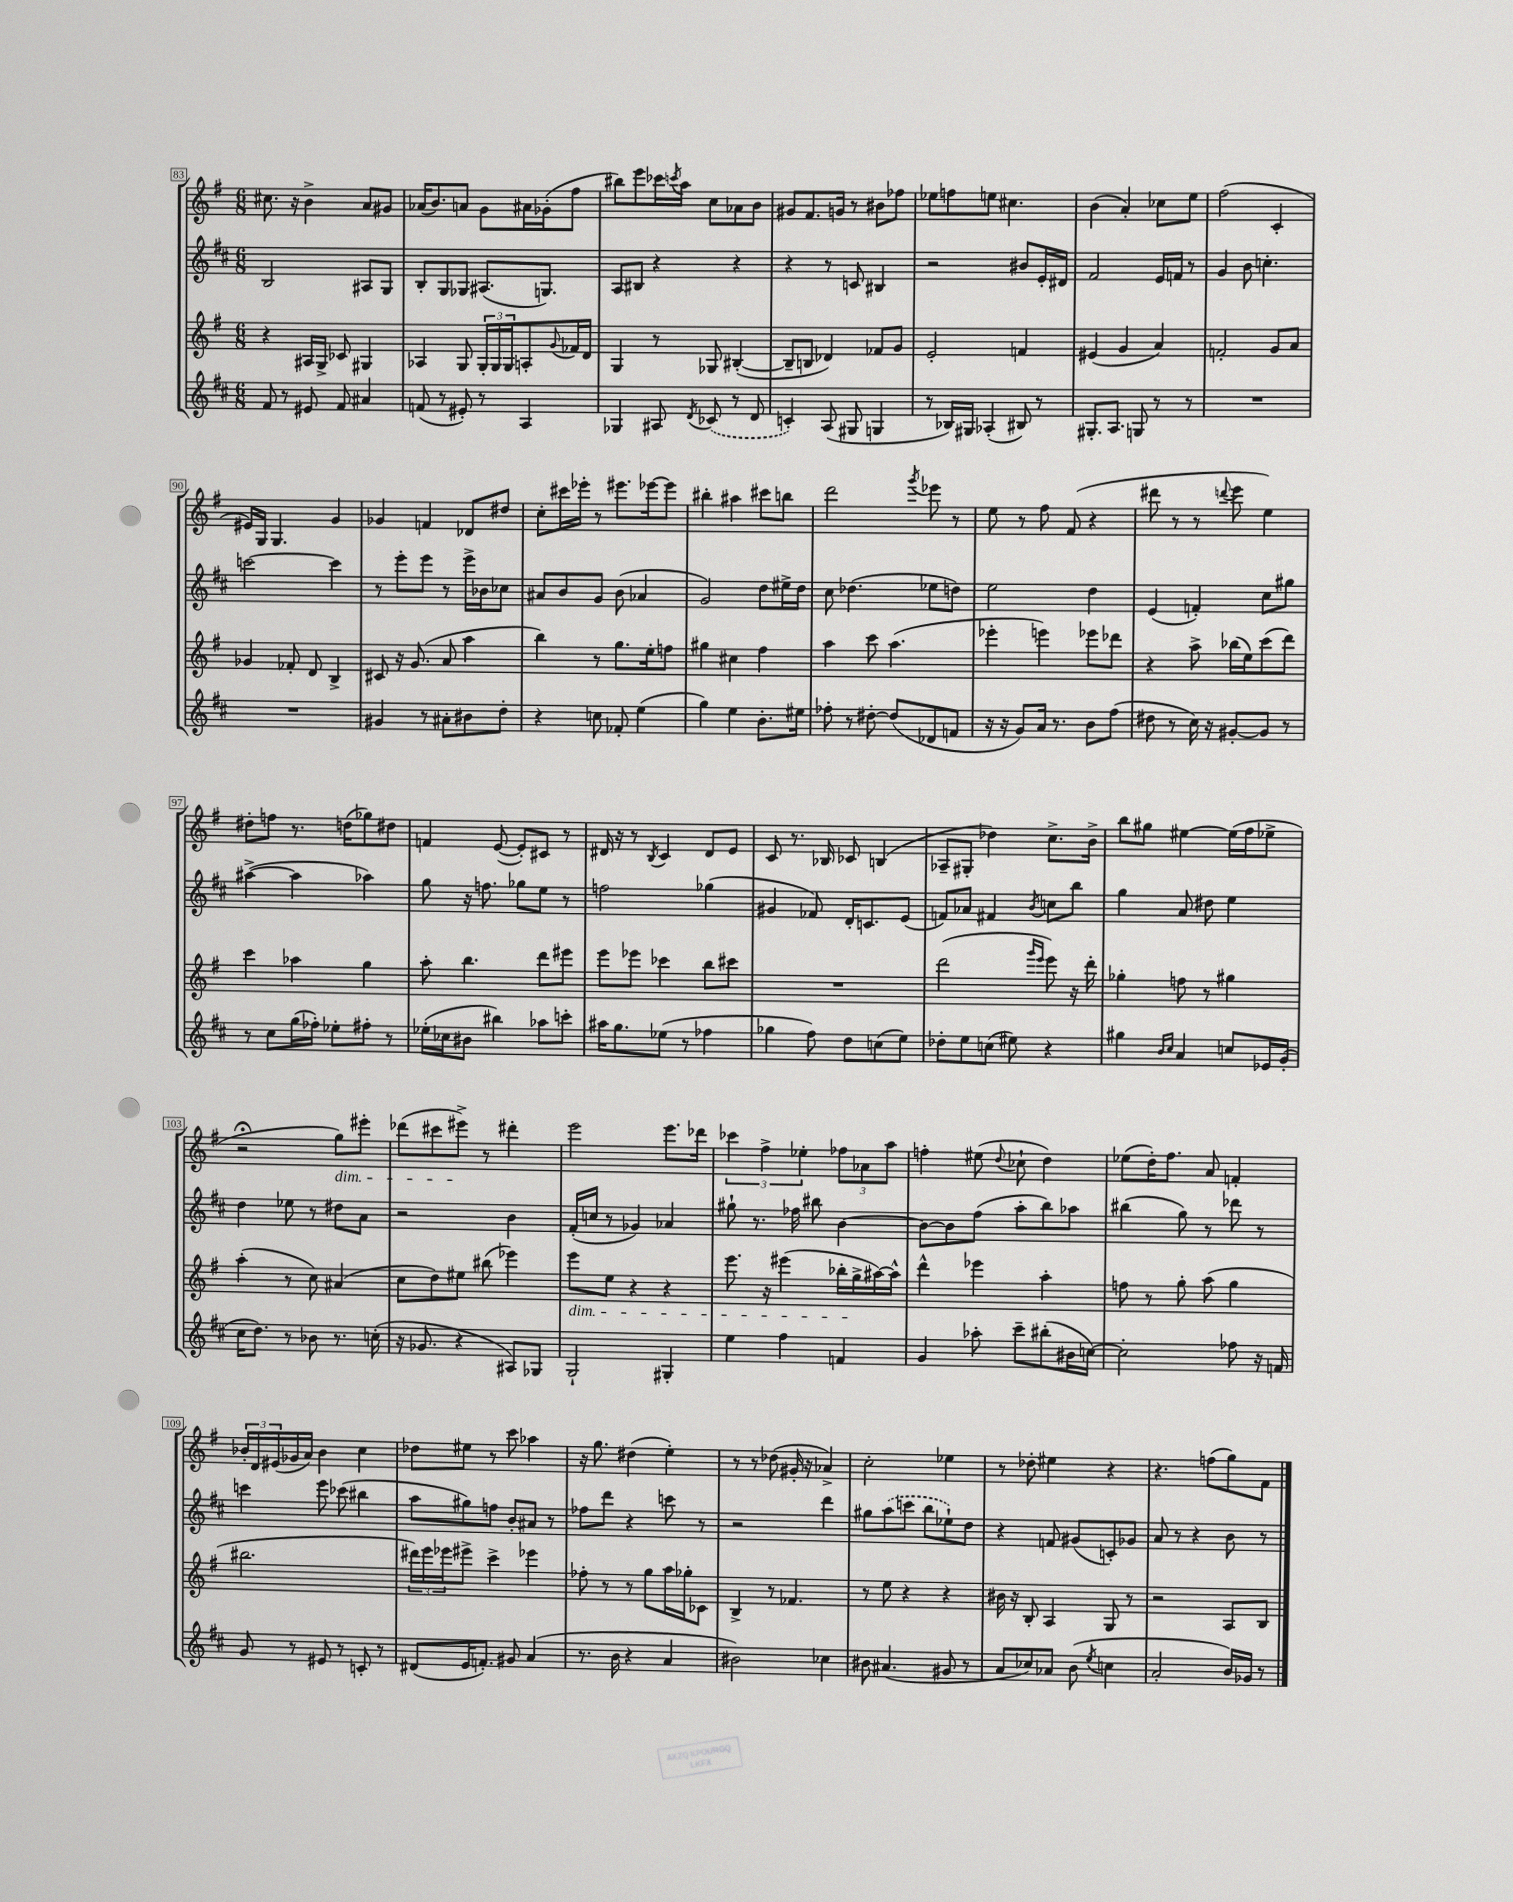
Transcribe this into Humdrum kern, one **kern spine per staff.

**kern	**kern	**kern	**kern
*staff4	*staff3	*staff2	*staff1
*clefG2	*clefG2	*clefG2	*clefG2
*k[f#c#]	*k[f#]	*k[f#c#]	*k[f#]
*M6/8	*M6/8	*M6/8	*M6/8
8f#	4r	2B	8.cc#
8r	.	.	.
.	.	.	16r
8e#	16A#	.	4b^
.	16G^	.	.
8f#	8c-	.	.
4a#	4G#	8A#	8a
.	.	8G	8g#
=	=	=	=
(8f	4A-	8B'	(16a-
.	.	.	8.b)
8r	.	8G	.
8e#')	8G	8G-	8a
8r	24G'	(8.A#	8g
.	24G	.	.
.	24G	.	.
4A	8A'	.	16a#
.	.	8.G)	(16g-'
.	8qqg	.	.
.	16f-	.	8ff#
.	16d	.	.
=	=	=	=
4G-	4G	8A	8bb#)
.	.	8B#	8eee
8A#	8r	4r	16ccc-
.	.	.	8qccc
.	.	.	16aa
8qd	.	.	.
(8c-	8G-	.	8cc
8r	([4B#'	4r	8a-
8d	.	.	8b
=	=	=	=
4c')	8B#~]	4r	8g#
.	8B	.	8.f#
(8A	4d-)	8r	.
.	.	.	16g
8G#	.	8c	8r
4G	8f-	4B#	8b#
.	8g	.	8ff-
=	=	=	=
8r	2e'	2r	8ee-
16B-)	.	.	8ff
16G#	.	.	.
(4A-'	.	.	8ee
.	.	.	4.cc#
8B#)	4f	8b#	.
8r	.	16e'	.
.	.	16d#	.
=	=	=	=
8.G#'	(4e#	2f#	(4b
8.A	.	.	.
.	4g	.	4a')
8G	.	.	.
8r	4a)	16e	8cc-
.	.	16f	.
8r	.	8r	8ee
=	=	=	=
2.r	2f'	4g	(2ff#
.	.	8b	.
.	.	4.cc'	.
.	8g	.	4c'
.	8a	.	.
=	=	=	=
2.r	4g-	[2ccc	16e#)
.	.	.	16G
.	.	.	4.G
.	8f-'	.	.
.	8d	.	.
.	4B^	4ccc]	4g
=	=	=	=
4g#	8c#	8r	4g-
.	16r	8eee'	.
.	(8.g	.	.
8r	.	8eee	4f
8a#'	8a	8r	.
8b#	4aa	16eee^	8d-
.	.	16b-	.
8dd'	.	8cc-	8dd#
=	=	=	=
4r	4bb)	8a#	8cc'
.	.	8b	16ccc#
.	.	.	16eee-'
8cc	8r	8g	8r
8f-'	8.gg	(8b	8.eee#
(4ee	.	4a-	.
.	16ee'	.	[16eee-
.	8ff	.	8eee-]
=	=	=	=
4gg)	4gg#	2g)	4bb#'
4ee	4cc#	.	4aa#
8.b'	4ff#	8dd	8ccc#
.	.	16ee#^	8bb
16ee#	.	16dd	.
=	=	=	=
8ff-'	4aa	8cc#	2ddd
8r	.	(4.dd-	.
[8dd#'	8ccc	.	.
(8dd#]	(4.aa	.	.
.	.	.	8qggg
8d-	.	8ee-	8eee-
8f	.	8dd)	8r
=	=	=	=
16r	4eee-'	2ee	8ee
16r	.	.	.
8g)	.	.	8r
16a	4eee)	.	8ff#
8.r	.	.	.
.	.	.	(8f#
8b	8eee-	4dd	4r
(8ff#	8ddd-	.	.
=	=	=	=
8dd#	4r	(4e	8ddd#
8r	.	.	8r
16cc#)	8aa^	4f')	8r
16r	.	.	.
.	.	.	8qqddd
[8g#'	(16bb-	.	8eee
.	16ee)	.	.
8g#]	(8ccc	8cc#	4ee)
8r	8ddd)	8gg#	.
=	=	=	=
8r	4ccc	([4aa#^	8dd#'
8cc#	.	.	8ff
(16gg	4aa-	4aa#]	8.r
16ff-')	.	.	.
8ee-'	.	.	.
.	.	.	(16dd
8ff#'	4gg	4aa-)	8gg-)
8r	.	.	8dd#
=	=	=	=
(16ee-'	8aa'	8gg	4f
16cc-	.	.	.
8b#	4.bb	16r	.
.	.	8.ff	.
4bb#)	.	.	([8e
.	.	8gg-	8e'])
8aa-	8ddd	8ee	8c#
8ccc'	8eee#	8r	8r
=	=	=	=
16aa#	8eee	2ff	16d#
8.gg	.	.	16r
.	8eee-	.	8r
.	.	.	8qB
(8ee-	4ccc-	.	4c
8r	.	.	.
4ff-	8bb	(4gg-	8d#
.	8ccc#	.	8e
=	=	=	=
4gg-	2.r	4g#	8c
.	.	.	8.r
8ff#)	.	8f-)	.
.	.	.	16B-
8dd	.	16d'	8c-
.	.	8.c	.
(8cc	.	.	(4B
8ee)	.	(8e	.
=	=	=	=
8dd-'	(2ddd	8f)	8A-~
8ee	.	8a-	8G#'
(8cc	.	4f#	4dd-)
8ee#)	.	.	.
.	16qqggg	.	.
.	16qqeee	8qb	.
4r	8eee)	8cc	8.cc^
.	16r	8bb	.
.	16ddd'	.	16b^
=	=	=	=
4gg#	4gg-'	4gg	8bb
.	.	.	8gg#
16qqb	.	.	.
16qqcc#	.	.	.
4a	8ff	8a	[4ee#
.	8r	8dd#	.
8cc	4gg#	4ee	(16ee#]
.	.	.	16ff#
16e-	.	.	8ee-^
(16g'	.	.	.
=	=	=	=
16cc#	(4aa'	4dd	2r;
8.dd)	.	.	.
8r	8r	8ee-	.
8b-	8cc)	8r	.
8.r	(4a#	8dd#	8gg)
.	.	8a	8eee#'
(16cc'	.	.	.
=	=	=	=
16r	8cc	2r	(8ddd-
8.g-	.	.	.
.	8dd)	.	8ccc#
4r	8ee#	.	8eee#^)
.	(8bb#	.	8r
8A#)	4eee-)	4b	4ddd#'
8G-	.	.	.
=	=	=	=
2G`	8eee	(16f#'	2eee
.	.	16cc	.
.	8ee	8r	.
.	4r	4g-)	.
4G#'	4r	4a-	8.eee
.	.	.	16ddd-
=	=	=	=
4ee	8.eee	8gg#`	6ccc-
.	.	8.r	.
.	.	.	6ff#^
.	16r	.	.
4ff#	(4eee#	.	.
.	.	16ff-	.
.	.	.	6ee-'
.	.	8bb#	.
4f	16bb-'	[4b	12ff-
.	16gg^	.	.
.	.	.	12a-
.	[16aa#)	.	.
.	.	.	12aa
.	16aa#^^]	.	.
=	=	=	=
4g	4ddd^^	8b_	4ff'
.	.	8b]	.
8aa-'	4eee-	(8ff#	(8ee#
.	.	.	8qqdd
8ccc#~	.	8aa'	8cc-`
(8bb#'	4aa'	8bb)	4dd)
16b#	.	8aa-	.
[16cc)	.	.	.
=	=	=	=
2cc']	8ff	(4bb#	(8ee-
.	8r	.	16dd')
.	.	.	8.ff#
.	8gg'	8gg)	.
.	(8aa	8r	8a
8ff-	4gg	8ddd-	4f'
16r	.	8r	.
16f	.	.	.
=	=	=	=
8g	2.bb#	4ccc	24b-'
.	.	.	24d
.	.	.	(24e#
8r	.	.	16g-
.	.	.	16a)
8e#	.	8eee	4b-
8r	.	(8ccc-	.
8c'	.	4bb#	4cc
8r	.	.	.
=	=	=	=
(8d#	24ddd#)	8aa	8dd-
.	24eee	.	.
.	24eee-	.	.
16e	8eee#^	8gg#)	8ee#
8.f')	.	.	.
.	4ccc^	8ff	8r
8g#	.	8b'	8ccc
(4a	4eee-	8a#	4aa-
.	.	8r	.
=	=	=	=
8.r	8ff-'	8ff-	16r
.	.	.	8.gg
.	8r	8ddd	.
16b	.	.	.
4r	8r	4r	(4dd#
.	8gg	.	.
4a	16aa	8ccc	4ee')
.	16gg-'	.	.
.	8c-	8r	.
=	=	=	=
2b#)	4B^	2r	8r
.	.	.	8r
.	8r	.	(8dd-
.	4.f-	.	16g#'
.	.	.	16r
4cc-	.	4ddd	4a-^)
=	=	=	=
8b#	8r	8gg#	2cc'
(4.a#	8ee	(8aa	.
.	4r	8ccc	.
.	.	8bb	.
8g#	4r	8ee-`)	4ee-
8r	.	8dd	.
=	=	=	=
8a	16b#	4r	8r
.	16r	.	.
8cc-)	8B'	.	8dd-'
8a-	4A	8f	4ee#
(8b	.	(8g#	.
8qee	.	.	.
4cc	8G	8c')	4r
.	8r	8g-	.
=	=	=	=
2a'	2r	8a	4.r
.	.	8r	.
.	.	4r	.
.	.	.	(8ff
16b)	8A	8b	8gg)
16g-	.	.	.
8r	8B	8r	8f#
==	==	==	==
*-	*-	*-	*-
